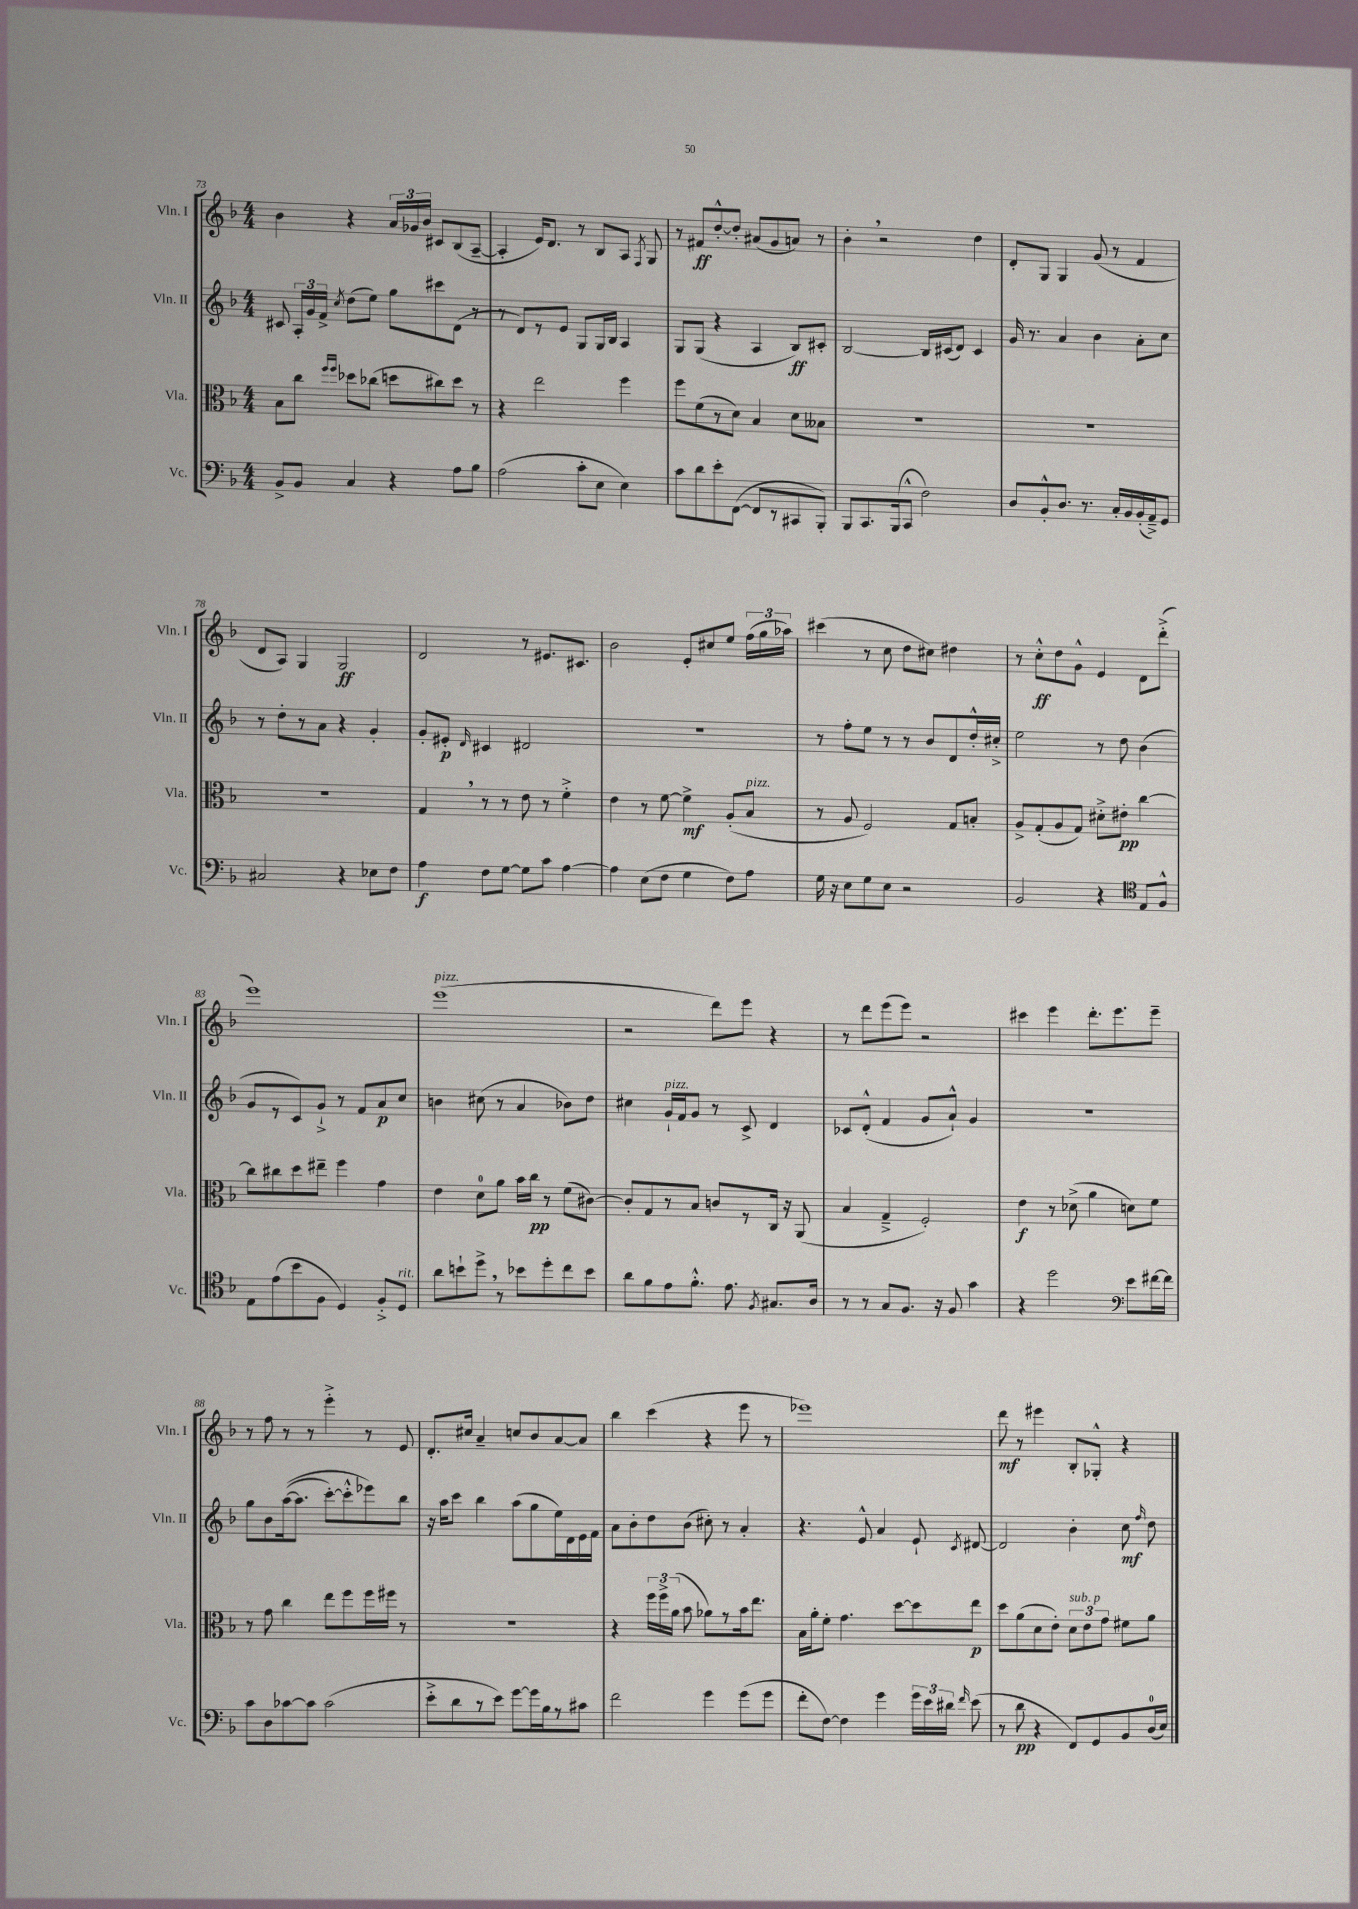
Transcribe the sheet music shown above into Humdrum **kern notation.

**kern	**kern	**kern	**kern
*staff4	*staff3	*staff2	*staff1
*clefF4	*clefC3	*clefG2	*clefG2
*k[b-]	*k[b-]	*k[b-]	*k[b-]
*M4/4	*M4/4	*M4/4	*M4/4
8BB-^/L	8B-\L	8c#/	4b-\
8BB-/J	8cc\J	24A'/LL	.
.	.	24g/	.
.	.	24f^/JJ	.
.	16qqff/LL	.	.
.	16qqff/JJ	8qcc/	.
4C/	8dd-\L	(8dd\L	4r
.	(8cc-\J	8ee\J)	.
4r	8dd\L	8gg\L	24a/LL
.	.	.	24g-/
.	.	.	24b-/JJ
.	8cc#\)	8ccc#\	8c#/L
8A\L	8dd\J	(8d\J	(8B-/
8B-\J	8r	8r	[8A~/J
=	=	=	=
(2A\	4r	8r	4A'/]
.	.	8d/L)	.
.	2ee\	8r	16e/LK)
.	.	.	8.d/J
.	.	8e/J	.
8c'\L	.	8G/L	8r
8E\J	.	16G/L	8B-/L
.	.	16B-/JJ	.
4E\)	4ff\	4A/	8A/J
.	.	.	8qF/
.	.	.	8G/
=	=	=	=
8c\L	8ff\L	8G/L	8r
8d\	(8f\	(8G/J	8f#/L
8e'\	8r	4r	[8dd'^^/
([8FF\J	8d\J)	.	8dd'/]J
8FF/]L	4B-/	4A/	(8a#/L
8r	.	.	8g/
8CC#/	8d\L	8B-/L)	8a/J)
8BBB-'/J)	8B--\J	8c#'/J	8r
=	=	=	=
8BBB-/L	1r	[2B-/	4b-'\
8.CC/	.	.	.
.	.	.	2r
(16BBB-/k	.	.	.
8CC^^/J	.	.	.
2F\)	.	16B-/]LL	.
.	.	(16c#/J	.
.	.	8d/J)	.
.	.	4c#/	4dd\
=	=	=	=
8D/L	1r	16g/	8d'/L
.	.	8.r	.
8BB-'^^/	.	.	8G/J
8.D/J	.	4a/	4G/
8.r	.	.	.
.	.	4b-\	(8g/
16C'/LL	.	.	8r
16BB-/	.	.	.
(16BB-'/	.	8a'\L	4f/
16AA~^/J)	.	.	.
8GG/J	.	8cc\J	.
=	=	=	=
2C#/	1r	8r	8d/L
.	.	8dd'\L	8A/J)
.	.	8r	4G/
.	.	8a\J	.
4r	.	4r	2G/
8E-\L	.	4g'/	.
8F\J	.	.	.
=	=	=	=
4A\	4G/	8g'/L	2d/
.	.	8e#'/J	.
.	.	16qqd/	.
8F\L	8r	4c#/	.
[8G\J	8r	.	.
8G\]L	8e\	2d#/	8r
8c\J	8r	.	8.e#/L
[4A\	4f'^\	.	.
.	.	.	8.c#/J
=	=	=	=
4A\]	4e\	1r	2b-\
(8E\L	8r	.	.
8F\J	[8f\	.	.
4G\	4f^\]	.	8e'/L
.	.	.	8cc#/
8F\L)	(8A'/L	.	8ee/J
8A\J	8B-/J	.	(24ff\LL
.	.	.	24gg\
.	.	.	24aa-\JJ)
=	=	=	=
16G\	8r	8r	(4ccc#\
16r	.	.	.
8E\L	8A/	8ff'\L	.
8G\	2F/)	8ee\J	8r
8E\J	.	8r	8cc\
2r	.	8r	8dd\L
.	.	8b-/L	8cc#\J)
.	8G/L	8d/	4dd#\
.	8B'/J	16dd'^^/L	.
.	.	16cc#'^/JJ	.
=	=	=	=
2BB-/	8A^/L	2ee\	8r
.	(8G'/	.	8cc'^^\L
.	8A/	.	8dd\
.	8G/J)	.	8g^^\J
4r	8d#'^\L	8r	4e/
.	8e#'\J	8dd\	.
*clefC4	*	*	*
8E/L	[4cc\	(4b-\	8d\L
8F^^/J	.	.	(8ddd'^\J
=	=	=	=
8E\L	8cc\]L	8g/L	1eee)
(8e\	8cc#\	8r	.
8b-\	8dd\	8c/)	.
8F\J	8ee#~\J	8g`^/J	.
4D/)	4ff\	8r	.
.	.	8f/L	.
8F'^/L	4g\	8a/	.
8D/J	.	8cc/J	.
=	=	=	=
8a\L	4e\	4b\	(1eee
8b`\	.	.	.
8dd^\J	8d\L	(8cc#\	.
8r	8a\J	8r	.
8b-\L	16b-\LL	4a/	.
.	16cc\JJ	.	.
8dd'\	8r	.	.
8cc\	(8f\L	8b-\L)	.
8b-\J	[8c#\J)	8dd\J	.
=	=	=	=
8a\L	8c#'/]L	4cc#\	2r
8f\	8G/	.	.
8e\	8r	16g`/LL	.
.	.	16f/J	.
8.f'^^\J	8B-/J	8g/J	.
.	8c/L	8r	8ddd\L)
8.e\	.	.	.
.	8r	8c^/	8eee\J
8qF/	.	.	.
8.G#/L	16C/Jk	4d/	4r
.	16r	.	.
.	(8AA/	.	.
16A/Jk	.	.	.
=	=	=	=
8r	4B-/	8c-/L	8r
8r	.	(8d'^^/J	8ddd\L
8G/L	4G~^/	4f/	(8eee\
8.F/J	.	.	8eee\J)
.	2F'/)	8g/L	2r
16r	.	.	.
8F/	.	8a`^^/J)	.
4g\	.	4g/	.
=	=	=	=
4r	4e\	1r	4ccc#\
2dd\	8r	.	4eee\
.	(8d-^\	.	.
.	4a\	.	8.ddd'\L
.	.	.	8.eee\
*clefF4	*	*	*
8e\L	8d\L)	.	.
[16f#\L	8f\J	.	8eee~\J
16f#\]JJ	.	.	.
=	=	=	=
8c\L	8r	8gg\L	8r
8D\	8g\	8b-\	8ff\
[8c-\	4cc\	&(([16aa\k	8r
.	.	8.aa\]J	.
8c-\]J	.	.	8r
(2c-\	8ee\L	[8ccc'\L)	4eee'^\
.	8ff\	8ccc'^^\]	.
.	16ff\L	8eee-\&)	8r
.	16ff#\JJ	.	.
.	8r	8bb-\J	8e/
=	=	=	=
8e'^\L	1r	16r	8.d'/L
.	.	16aa\LK	.
8d\	.	8ccc\J	.
.	.	.	16cc#/Jk
8r	.	4bb-\	4a~/
8e\J)	.	.	.
[8g\L	.	(8aa\L	8cc/L
16g\]L	.	8gg\	8b-/
16B-\J	.	.	.
8r	.	16ee\L)	[8a/
.	.	16d\	.
8c#\J	.	16e\	8a/]J
.	.	16f\JJ	.
=	=	=	=
2f\	4r	8a\L	4bb-\
.	.	8b-'\	.
.	24ff\LL	8dd\	(4ccc\
.	24ff^\	.	.
.	(24a\JJ	.	.
.	8b-\	(8b-\J	.
4g\	8a-\L)	8cc#'\)	4r
.	8r	8r	.
(8g\L	16b-\k	4a'/	8eee\
.	8.ee\J	.	.
8g\J	.	.	8r
=	=	=	=
8f'\L	16B-\LL	4.r	1eee-)
.	16a'\J	.	.
[8F\J)	8f'\J	.	.
4F\]	4.g\	.	.
.	.	8e^^/	.
4g\	.	4a/	.
.	[8dd\L	.	.
24g\LL	8dd\]	8e`/	.
24e\	.	.	.
24d#\JJ	.	.	.
16qqf/	.	8qc/	.
(8e\	8ee\J	[8d#/	.
=	=	=	=
8r	8dd\L	2d#/]	8ddd\
8d\	(8a\	.	8r
4r	8d\	.	4eee#\
.	8e'\J)	.	.
8FF/L)	12d\L	4b-'\	8B-'/L
.	12e\	.	.
8GG/	.	.	8G-'^^/J
.	12g\J	.	.
8BB-/	8f#\L	8cc\	4r
.	.	16qqff/	.
(16D/L	8a\J	8dd\	.
16E/JJ)	.	.	.
==	==	==	==
*-	*-	*-	*-
